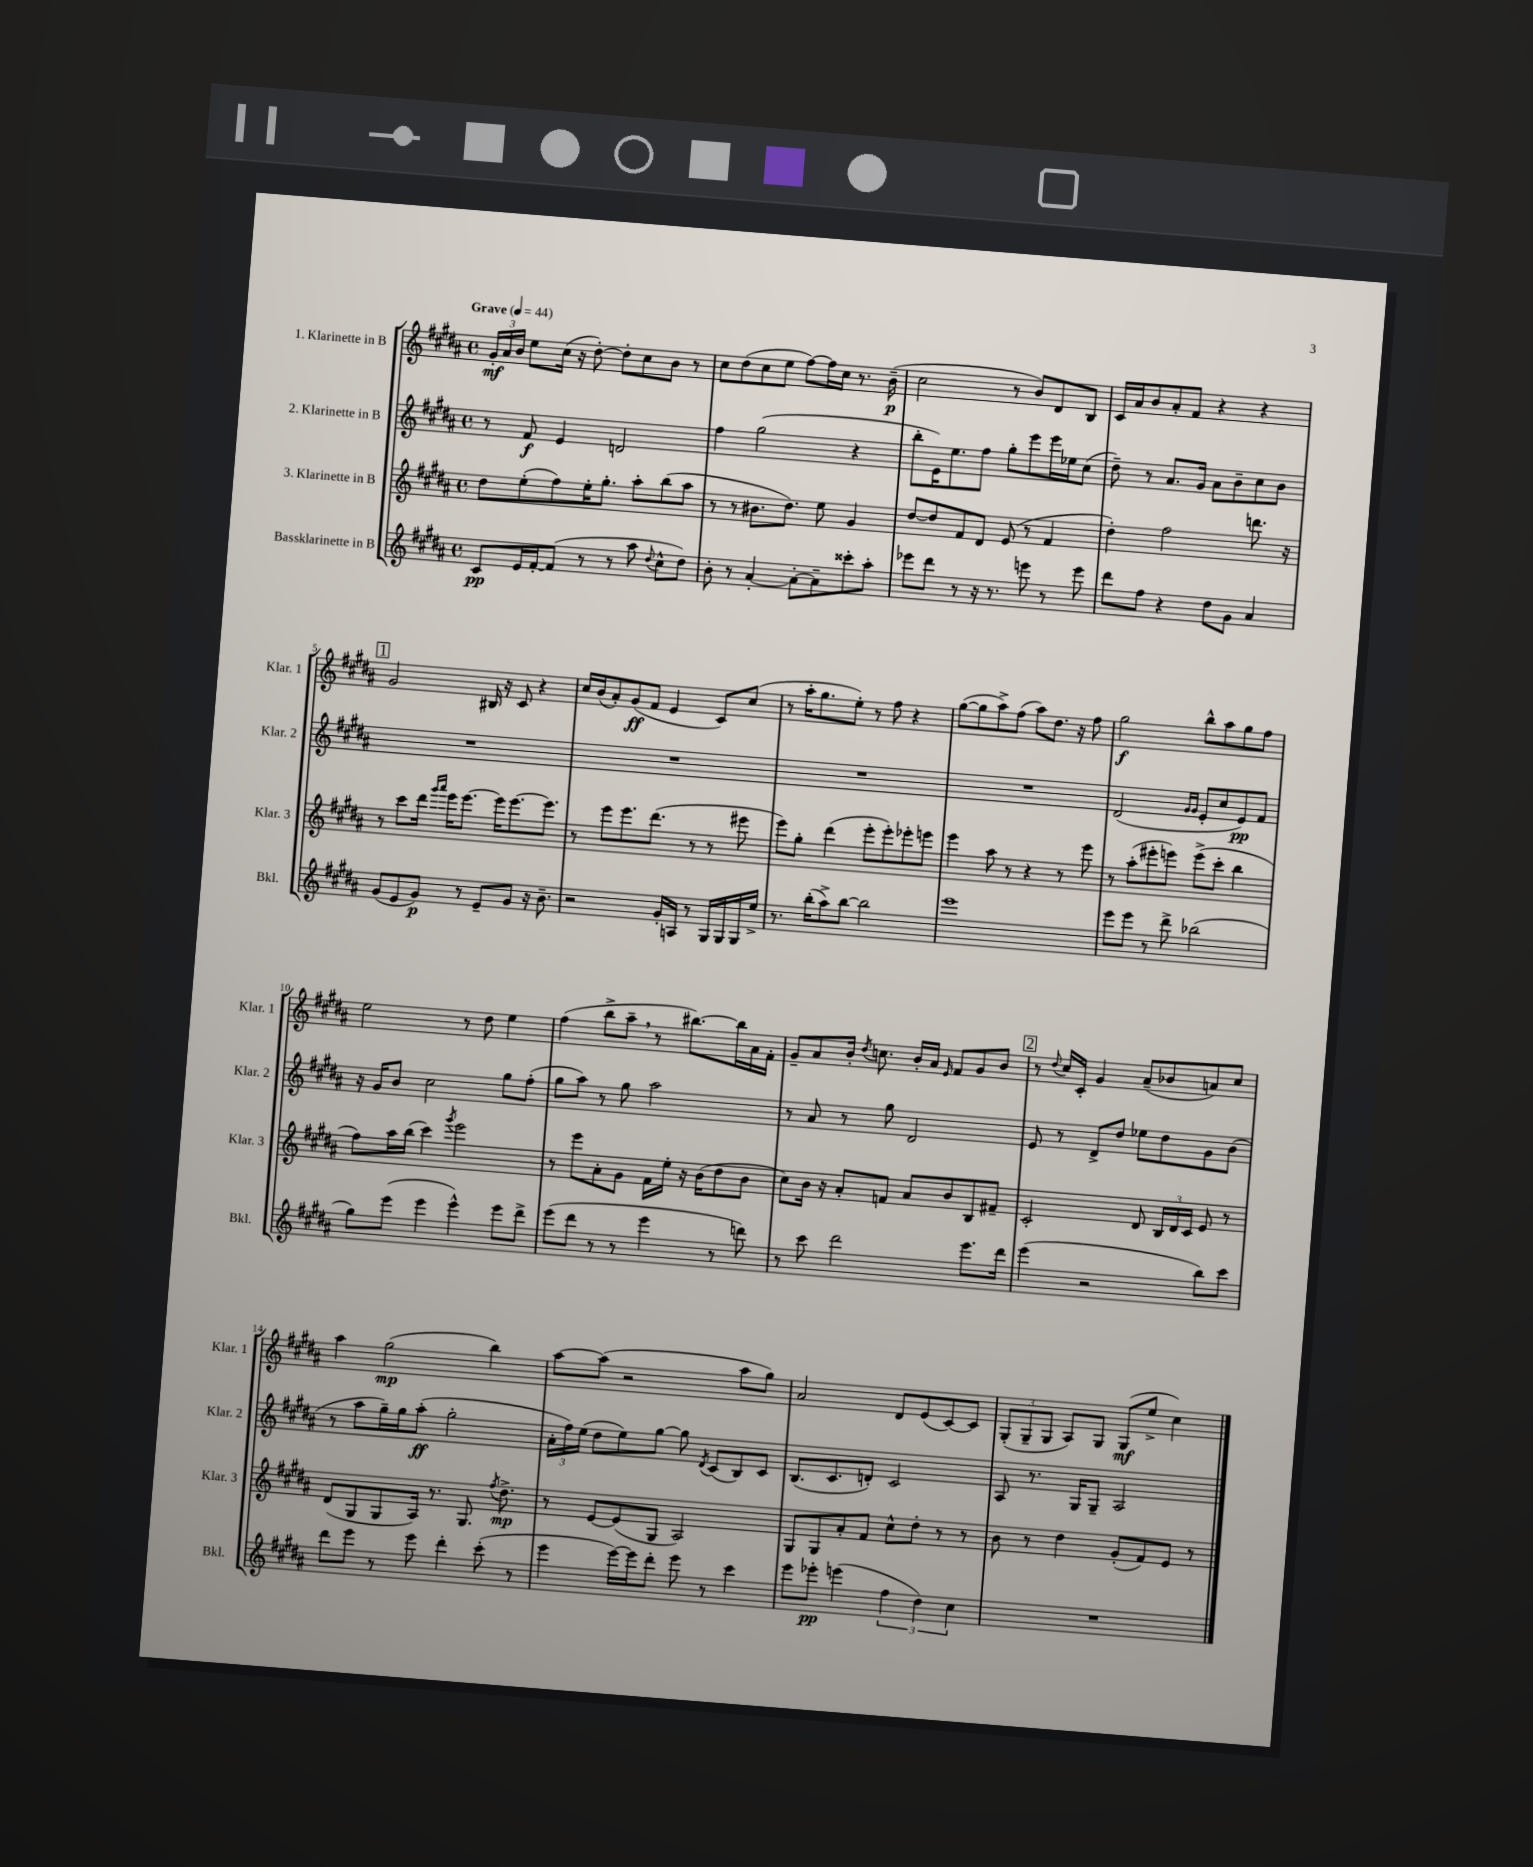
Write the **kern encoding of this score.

**kern	**dynam	**kern	**dynam	**kern	**dynam	**kern	**dynam
*part4	*part4	*part3	*part3	*part2	*part2	*part1	*part1
*staff4	*staff4	*staff3	*staff3	*staff2	*staff2	*staff1	*staff1
*I"Bassklarinette in B	*	*I"3. Klarinette in B	*	*I"2. Klarinette in B	*	*I"1. Klarinette in B	*
*I'Bkl.	*	*I'Klar. 3	*	*I'Klar. 2	*	*I'Klar. 1	*
*clefG2	*	*clefG2	*	*clefG2	*	*clefG2	*
*k[f#c#g#d#a#]	*	*k[f#c#g#d#a#]	*	*k[f#c#g#d#a#]	*	*k[f#c#g#d#a#]	*
*M4/4	*	*M4/4	*	*M4/4	*	*M4/4	*
*met(c)	*	*met(c)	*	*met(c)	*	*met(c)	*
*MM44	*	*MM44	*	*MM44	*	*MM44	*
=1	=1	=1	=1	=1	=1	=1	=1
!	!	!	!	!	!	!LO:TX:a:B:t=Grave	!
8c#/L	pp	8dd#\L	.	8r	.	24g#'/LL	mf
.	.	.	.	.	.	24a#/	.
.	.	.	.	.	.	24b/JJ	.
16e/L	.	(8ee'\	.	8f#/	f	8ee\L	.
[16f#'/J	.	.	.	.	.	.	.
(8f#/J]	.	8ff#\)	.	4e/	.	(16cc#\Jk	.
.	.	.	.	.	.	16r	.
8r	.	16ee'\K	.	.	.	[8dd#'\)	.
.	.	8.gg#'\J	.	.	.	.	.
8r	.	.	.	2dn/	.	8dd#'\L]	.
8aa#\	.	8aa#'\L	.	.	.	8cc#\	.
8qqdd#/	.	.	.	.	.	.	.
8cc#^^\L	.	(8bb\	.	.	.	8b\J	.
8dd#\J)	.	8aa#\J	.	.	.	8r	.
=2	=2	=2	=2	=2	=2	=2	=2
8b'\	.	8r	.	4ff#\	.	8cc#\L	.
8r	.	8r	.	.	.	(8dd#\	.
[4a#'/	.	8.b#X\L	.	(2gg#\	.	8cc#\	.
.	.	.	.	.	.	8ee\J	.
.	.	8.dd#\J)	.	.	.	.	.
8a#'\L_	.	.	.	.	.	[8ff#\L)	.
8a#~\]	.	8ee\	.	.	.	16ff#\L]	.
.	.	.	.	.	.	16cc#\JJ	.
8ccc##X'\	.	4g#/	.	4r	.	8.r	.
8aa#'\J	.	.	.	.	.	.	.
.	.	.	.	.	.	(16b~\	p
=3	=3	=3	=3	=3	=3	=3	=3
8eee-X\L	.	[8dd#/L	.	8bb'\L	.	2cc#\	.
8ddd#\J	.	8dd#/]	.	16e\K)	.	.	.
.	.	.	.	8.ee\	.	.	.
8r	.	8f#/	.	.	.	.	.
16r	.	8d#/J	.	8ff#\J	.	.	.
8.r	.	.	.	.	.	.	.
.	.	(8e/	.	8gg#'\L	.	8r	.
8eeen\	.	8r	.	8eee\	.	8b/L)	.
8r	.	4f#/	.	16eee\L	.	8d#/	.
.	.	.	.	16ee-X\J	.	.	.
8eee\	.	.	.	(8cc#\J	.	8B/J	.
=4	=4	=4	=4	=4	=4	=4	=4
8ddd#\L	.	4dd#'\)	.	8dd#~\)	.	16c#/LL	.
.	.	.	.	.	.	16a#/J	.
8ff#\J	.	.	.	8r	.	8b/	.
4r	.	2ff#\	.	8.a#/L	.	8a#'/	.
.	.	.	.	.	.	8f#/J	.
.	.	.	.	16g#/Jk	.	.	.
8dd#\L	.	.	.	8a#\L	.	4r	.
8g#\J	.	.	.	8b~\	.	.	.
4a#/	.	8.dddn\	.	8cc#\	.	4r	.
.	.	.	.	8b\J	.	.	.
.	.	16r	.	.	.	.	.
!!LO:LB:g=z
!!LO:REH:place=s1:t=1
=5	=5	=5	=5	=5	=5	=5	=5
(8g#/L	.	8r	.	1r	.	2g#/	.
8e/	.	8ccc#\L	.	.	.	.	.
8g#/J)	p	16ddd#\Jk	.	.	.	.	.
.	.	16qqggg#/LL	.	.	.	.	.
.	.	16qqaaa#/JJ	.	.	.	.	.
.	.	16eee\KL	.	.	.	.	.
8r	.	[8.eee\J	.	.	.	.	.
8e~/L	.	.	.	.	.	16B#X/	.
.	.	16eee\KL]	.	.	.	16r	.
8g#/J	.	[8.eee\	.	.	.	8c#/	.
16r	.	.	.	.	.	4r	.
8.b~\	.	8.eee\J]	.	.	.	.	.
=6	=6	=6	=6	=6	=6	=6	=6
2r	.	8r	.	1r	.	16cc#/LL	.
.	.	.	.	.	.	(16b/J	.
.	.	8eee\L	.	.	.	8a#'/)	.
.	.	8.eee\	.	.	.	(8g#/	ff
.	.	.	.	.	.	8f#/J	.
.	.	(8.ddd#\J	.	.	.	.	.
16g#'/LL	.	.	.	.	.	4e/	.
16An/JJ	.	.	.	.	.	.	.
8r	.	8r	.	.	.	.	.
16G#/LL	.	8r	.	.	.	8c#/L)	.
16G#/	.	.	.	.	.	.	.
16G#/	.	8eee#X\	.	.	.	(8cc#/J	.
16ee^/JJ	.	.	.	.	.	.	.
=7	=7	=7	=7	=7	=7	=7	=7
8.r	.	8eee\L)	.	1r	.	8r	.
.	.	8gg#'\J	.	.	.	16aa#'\KL	.
(16bb'\KL	.	.	.	.	.	8.gg#\	.
8aa#^\)	.	(4ddd#\	.	.	.	.	.
[8bb\J	.	.	.	.	.	8ee'\J)	.
2bb\]	.	8eee'\L	.	.	.	8r	.
.	.	8eee'\)	.	.	.	8ff#\	.
.	.	8eee-X'\	.	.	.	4r	.
.	.	8eeen\J	.	.	.	.	.
=8	=8	=8	=8	=8	=8	=8	=8
1eee	.	4eee\	.	1r	.	([8gg#\L	.
.	.	.	.	.	.	8gg#\]	.
.	.	8aa#\	.	.	.	8aa#^\)	.
.	.	8r	.	.	.	(8ff#\J	.
.	.	4r	.	.	.	8aa#\L)	.
.	.	.	.	.	.	8.dd#\J	.
.	.	8r	.	.	.	.	.
.	.	.	.	.	.	16r	.
.	.	8eee\	.	.	.	8ff#\	.
=9	=9	=9	=9	=9	=9	=9	=9
8eee\L	.	8r	.	(2d#/	.	2gg#\	f
8eee\J	.	(8aa#'\L	.	.	.	.	.
8r	.	8eee#X'\	.	.	.	.	.
8ddd#^\	.	8eeen\J)	.	.	.	.	.
.	.	.	.	16qqg#/LL	.	.	.
.	.	.	.	16qqg#/JJ	.	.	.
(2bb-X\	.	(8eee^\L	.	8e'/L	.	8bb^^\L	.
.	.	8ccc#'\J	.	8cc#/	.	8aa#\	.
.	.	4bb\	.	8e/)	pp	8gg#\	.
.	.	.	.	8f#/J	.	8ff#\J	.
!!LO:LB:g=z
=10	=10	=10	=10	=10	=10	=10	=10
8gg#\L)	.	8ff#\L)	.	16r	.	2ee\	.
.	.	.	.	16g#/KL	.	.	.
(8eee\J	.	16aa#\L	.	8b/J	.	.	.
.	.	(16bb\JJ	.	.	.	.	.
4eee\	.	4ccc#\)	.	2cc#\	.	.	.
.	.	8qggg#/	.	.	.	.	.
4eee^^\)	.	2eee\	.	.	.	8r	.
.	.	.	.	.	.	8dd#\	.
8eee\L	.	.	.	8gg#\L	.	4ee\	.
8ddd#^\J	.	.	.	(8ff#'\J	.	.	.
=11	=11	=11	=11	=11	=11	=11	=11
(8eee\L	.	8r	.	8gg#\L	.	(4ff#\	.
8ddd#\J	.	8eee\L	.	8aa#\J)	.	.	.
8r	.	8a#'\	.	8r	.	8bb^\L	.
8r	.	8g#\J	.	8gg#\	.	8aa#~,\J	.
4eee\	.	16f#\LL	.	2aa#\	.	8r	.
.	.	16ee'\JJ	.	.	.	.	.
.	.	16r	.	.	.	[8.bb#X\L)	.
.	.	(16b\KL	.	.	.	.	.
8r	.	8dd#\	.	.	.	.	.
.	.	.	.	.	.	16bb#\L]	.
8dddn\)	.	8b\J	.	.	.	16a#\	.
.	.	.	.	.	.	16f#'\JJ	.
=12	=12	=12	=12	=12	=12	=12	=12
8r	.	8cc#\L)	.	8r	.	8g#~/L	.
8ccc#\	.	16b\Jk	.	8a#/	.	8a#/	.
.	.	16r	.	.	.	.	.
2ddd#\	.	8a#'/L	.	8r	.	16b'/Jk	.
.	.	.	.	.	.	8qdd#/	.
.	.	.	.	.	.	8.ccn\	.
.	.	8fn/J	.	8gg#\	.	.	.
.	.	8a#/L	.	2d#/	.	16b'/LL	.
.	.	.	.	.	.	16a#/JJ	.
.	.	.	.	.	.	16qqe/	.
.	.	8b/	.	.	.	8f#/L	.
8.eee\L	.	8B/	.	.	.	8g#/	.
.	.	8f#X~/J	.	.	.	8b/J	.
16ddd#\Jk	.	.	.	.	.	.	.
!!LO:REH:place=s1:t=2
=13	=13	=13	=13	=13	=13	=13	=13
(4eee\	.	2c#'/	.	8e/	.	8r	.
.	.	.	.	.	.	8qqdd#/	.
.	.	.	.	8r	.	16cc#/LL	.
.	.	.	.	.	.	16c#'/JJ	.
2r	.	.	.	8d#^/L	.	4g#/	.
.	.	.	.	8dd#/J	.	.	.
.	.	8d#/	.	8ee-X\L	.	(8a#~/L	.
.	.	24B/LL	.	8dd#\	.	8b-X/	.
.	.	24d#/	.	.	.	.	.
.	.	24c#/JJ	.	.	.	.	.
8bb\L)	.	8e/	.	8g#\	.	8an/)	.
8ccc#\J	.	8r	.	(8b\J	.	8cc#/J	.
!!LO:LB:g=z
=14	=14	=14	=14	=14	=14	=14	=14
8ddd#\L	.	(8d#/L	.	8r	.	4aa#\	.
8eee\J	.	8G#/	.	8aa#\L	.	.	.
8r	.	8G#/	.	16gg#~\L)	.	(2gg#\	mp
.	.	.	.	16gg#\J	.	.	.
8eee\	.	16A#/Jk)	.	(8aa#'\J	ff	.	.
.	.	8.r	.	.	.	.	.
4ddd#'\	.	.	.	2gg#'\	.	.	.
.	.	8.G#/	.	.	.	.	.
(8ccc#'\	.	.	.	.	.	4bb\)	.
.	.	8qff#/	.	.	.	.	.
.	.	8.dd#^\	mp	.	.	.	.
8r	.	.	.	.	.	.	.
=15	=15	=15	=15	=15	=15	=15	=15
4eee\	.	8r	.	24a#'\LL	.	[8aa#\L	.
.	.	.	.	24ff#\)	.	.	.
.	.	.	.	(24ee\JJ	.	.	.
.	.	[8e/L	.	8dd#\L	.	(8aa#\J]	.
[16eee\LL)	.	(8e/]	.	8ee\)	.	2r	.
16eee\J]	.	.	.	.	.	.	.
8ddd#'\J	.	8G#/J	.	[8gg#\J	.	.	.
8eee\	.	2A#/)	.	8gg#\]	.	.	.
.	.	.	.	8qd#/	.	.	.
8r	.	.	.	(8c#/L	.	.	.
4ccc#\	.	.	.	8B/)	.	8aa#\L	.
.	.	.	.	8c#/J	.	8gg#\J)	.
=16	=16	=16	=16	=16	=16	=16	=16
8eee\L	.	8G#/L	.	(8.B/L	.	2a#/	.
8eee-X'\J	pp	8G#/	.	.	.	.	.
.	.	.	.	8.c#/	.	.	.
(4eeen\	.	8a#'/	.	.	.	.	.
.	.	8f#/J	.	8dn'/J)	.	.	.
6ff#\	.	8cc#^^\L	.	2c#/	.	8d#/L	.
.	.	8dd#'\J	.	.	.	(8e/	.
6dd#\)	.	.	.	.	.	.	.
.	.	8r	.	.	.	[8c#/)	.
6cc#\	.	.	.	.	.	.	.
.	.	8r	.	.	.	8c#/J]	.
=17	=17	=17	=17	=17	=17	=17	=17
1r	.	8b\	.	8A#/	.	(12G#'/L	.
.	.	.	.	.	.	12G#~/	.
.	.	8r	.	8.r	.	.	.
.	.	.	.	.	.	12G#/J	.
.	.	4dd#\	.	.	.	8A#/L)	.
.	.	.	.	16G#/KL	.	.	.
.	.	.	.	8G#~/J	.	8G#/J	.
.	.	(8g#'/L	.	2A#/	.	(8G#/L	mf
.	.	8f#/)	.	.	.	8ee^/J	.
.	.	8e/J	.	.	.	4cc#\)	.
.	.	8r	.	.	.	.	.
==	==	==	==	==	==	==	==
*-	*-	*-	*-	*-	*-	*-	*-
